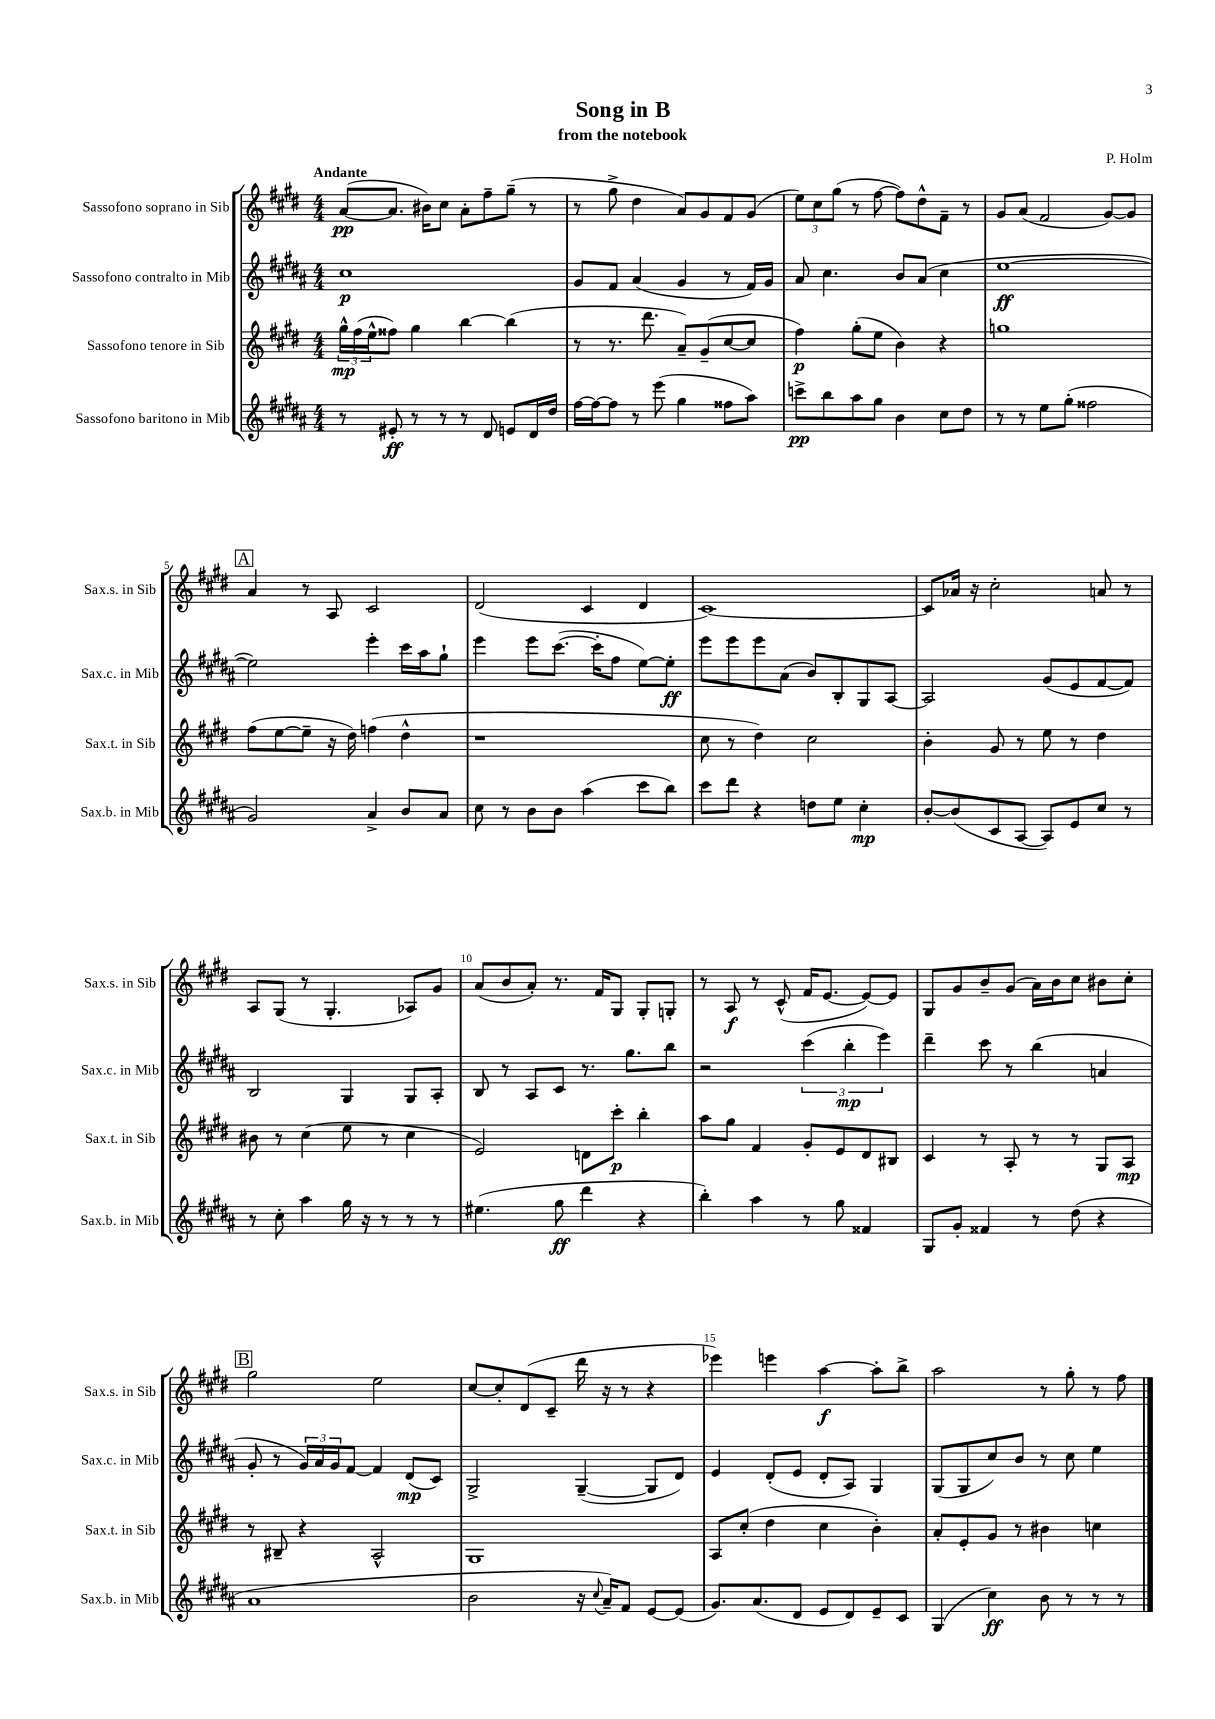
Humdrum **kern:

**kern	**dynam	**kern	**dynam	**kern	**dynam	**kern	**dynam
*part4	*part4	*part3	*part3	*part2	*part2	*part1	*part1
*staff4	*staff4	*staff3	*staff3	*staff2	*staff2	*staff1	*staff1
*I"Sassofono baritono in Mib	*	*I"Sassofono tenore in Sib	*	*I"Sassofono contralto in Mib	*	*I"Sassofono soprano in Sib	*
*I'Sax.b. in Mib	*	*I'Sax.t. in Sib	*	*I'Sax.c. in Mib	*	*I'Sax.s. in Sib	*
*clefG2	*	*clefG2	*	*clefG2	*	*clefG2	*
*k[f#c#g#d#a#]	*	*k[f#c#g#d#]	*	*k[f#c#g#d#a#]	*	*k[f#c#g#d#]	*
*M4/4	*	*M4/4	*	*M4/4	*	*M4/4	*
=1	=1	=1	=1	=1	=1	=1	=1
!	!	!	!	!	!	!LO:TX:a:B:t=Andante	!
8r	.	24gg#^^\LL	mp	1cc#	p	([8a/L	pp
.	.	(24ff#\	.	.	.	.	.
.	.	24ee^^\J	.	.	.	.	.
8e#X'/	ff	8ff##X\J)	.	.	.	8.a/J]	.
8r	.	4gg#\	.	.	.	.	.
.	.	.	.	.	.	16b#X\KL)	.
8r	.	.	.	.	.	8cc#\J	.
8r	.	[4bb\	.	.	.	8a'\L	.
8d#/	.	.	.	.	.	8ff#~\	.
8en/L	.	(4bb\]	.	.	.	(8gg#~\J	.
16d#/L	.	.	.	.	.	8r	.
16dd#/JJ	.	.	.	.	.	.	.
=2	=2	=2	=2	=2	=2	=2	=2
[16ff#\LL	.	8r	.	8g#/L	.	8r	.
16ff#\J_	.	.	.	.	.	.	.
8ff#\J]	.	8.r	.	8f#/J	.	8gg#^\	.
8r	.	.	.	(4a#/	.	4dd#\	.
.	.	8.ddd#\	.	.	.	.	.
(8eee\	.	.	.	.	.	.	.
4gg#\	.	8a~/L)	.	4g#/	.	8a/L)	.
.	.	(8g#~/	.	.	.	8g#/	.
8ff##X\L	.	[8cc#/	.	8r	.	8f#/	.
8aa#\J)	.	8cc#/J]	.	16f#/LL)	.	(8g#/J	.
.	.	.	.	16g#/JJ	.	.	.
=3	=3	=3	=3	=3	=3	=3	=3
8cccn^\L	pp	4ff#\)	p	8a#/	.	12ee\L)	.
.	.	.	.	.	.	12cc#\	.
8bb\	.	.	.	4.cc#\	.	.	.
.	.	.	.	.	.	(12gg#\J	.
8aa#\	.	(8gg#'\L	.	.	.	8r	.
8gg#\J	.	8ee\J	.	.	.	[8ff#\	.
4b\	.	4b\)	.	8b/L	.	8ff#\L])	.
.	.	.	.	(8a#/J	.	8dd#^^\	.
8cc#\L	.	4r	.	4cc#\	.	8f#~\J	.
8dd#\J	.	.	.	.	.	8r	.
=4	=4	=4	=4	=4	=4	=4	=4
8r	.	1ggn	.	[1ee	ff	8g#/L	.
8r	.	.	.	.	.	(8a/J	.
8ee\L	.	.	.	.	.	2f#/	.
(8gg#'\J	.	.	.	.	.	.	.
2ff##X\	.	.	.	.	.	.	.
.	.	.	.	.	.	[8g#/L)	.
.	.	.	.	.	.	8g#/J]	.
!!LO:LB:g=z
!!LO:REH:place=s1:t=A
=5	=5	=5	=5	=5	=5	=5	=5
2g#/)	.	(8ff#\L	.	2ee\])	.	4a/	.
.	.	[8ee\	.	.	.	.	.
.	.	8ee~\J]	.	.	.	8r	.
.	.	16r	.	.	.	8A/	.
.	.	16dd#\)	.	.	.	.	.
4a#^/	.	(4ffn\	.	4eee'\	.	2c#/	.
8b/L	.	4dd#^^\	.	16ccc#\LL	.	.	.
.	.	.	.	16aa#\J	.	.	.
8a#/J	.	.	.	8gg#`\J	.	.	.
=6	=6	=6	=6	=6	=6	=6	=6
8cc#\	.	1r	.	4eee\	.	(2d#/	.
8r	.	.	.	.	.	.	.
8b\L	.	.	.	8eee\L	.	.	.
8b\J	.	.	.	([8.ccc#\J	.	.	.
(4aa#\	.	.	.	.	.	4c#/	.
.	.	.	.	16ccc#'\KL]	.	.	.
.	.	.	.	8ff#\J	.	.	.
8ccc#\L	.	.	.	[8ee\L)	.	4d#/	.
8bb\J)	.	.	.	8ee'\J]	ff	.	.
=7	=7	=7	=7	=7	=7	=7	=7
8ccc#\L	.	8cc#\	.	8eee\L	.	[1c#)	.
8ddd#\J	.	8r	.	8eee\	.	.	.
4r	.	4dd#\)	.	8eee\	.	.	.
.	.	.	.	(8a#\J	.	.	.
8ddn\L	.	2cc#\	.	8b/L)	.	.	.
8ee\J	.	.	.	8B'/	.	.	.
4cc#'\	mp	.	.	8G#/	.	.	.
.	.	.	.	[8A#/J	.	.	.
=8	=8	=8	=8	=8	=8	=8	=8
[8b'/L	.	4b'\	.	2A#/]	.	8c#/L]	.
(8b/]	.	.	.	.	.	16a-X/Jk	.
.	.	.	.	.	.	16r	.
8c#/	.	8g#/	.	.	.	2cc#'\	.
[8A#/J	.	8r	.	.	.	.	.
8A#/L])	.	8ee\	.	(8g#/L	.	.	.
8e/	.	8r	.	8e/	.	.	.
8cc#/J	.	4dd#\	.	[8f#/	.	8an/	.
8r	.	.	.	8f#/J])	.	8r	.
!!LO:LB:g=z
=9	=9	=9	=9	=9	=9	=9	=9
8r	.	8b#X\	.	2B/	.	8A/L	.
8cc#'\	.	8r	.	.	.	(8G#/J	.
4aa#\	.	(4cc#\	.	.	.	8r	.
.	.	.	.	.	.	4.G#'/	.
16gg#\	.	8ee\	.	4G#/	.	.	.
16r	.	.	.	.	.	.	.
8r	.	8r	.	.	.	.	.
8r	.	4cc#\	.	8G#/L	.	8A-X/L)	.
8r	.	.	.	8A#'/J	.	8g#/J	.
=10	=10	=10	=10	=10	=10	=10	=10
(4.ee#X\	.	2e/)	.	8B/	.	(8a/L	.
.	.	.	.	8r	.	8b/	.
.	.	.	.	8A#/L	.	8a'/J)	.
8gg#\	ff	.	.	8c#/J	.	8.r	.
4ddd#\	.	8dn\L	.	8.r	.	.	.
.	.	.	.	.	.	16f#/KL	.
.	.	8ccc#'\J	p	.	.	8G#/J	.
.	.	.	.	8.gg#\L	.	.	.
4r	.	4bb'\	.	.	.	8G#'/L	.
.	.	.	.	8bb\J	.	8Gn'/J	.
=11	=11	=11	=11	=11	=11	=11	=11
4bb'\)	.	8aa\L	.	2r	.	8r	.
.	.	8gg#\J	.	.	.	8A/	f
4aa#\	.	4f#/	.	.	.	8r	.
.	.	.	.	.	.	(8c#^^/	.
8r	.	8g#'/L	.	(6ccc#\	.	16f#/KL	.
.	.	.	.	.	.	[8.e/J	.
8gg#\	.	8e/	.	.	.	.	.
.	.	.	.	6bb'\	mp	.	.
4f##X/	.	8d#/	.	.	.	8e/L_)	.
.	.	.	.	6eee\)	.	.	.
.	.	8B#X/J	.	.	.	8e/J]	.
=12	=12	=12	=12	=12	=12	=12	=12
8G#/L	.	4c#/	.	4ddd#~\	.	8G#/L	.
8g#'/J	.	.	.	.	.	8g#/	.
4f##X/	.	8r	.	8ccc#\	.	8b~/	.
.	.	8A'/	.	8r	.	(8g#/J	.
8r	.	8r	.	(4bb\	.	16a\LL)	.
.	.	.	.	.	.	16b\J	.
(8dd#\	.	8r	.	.	.	8cc#\J	.
4r	.	8G#/L	.	4an/	.	8b#X\L	.
.	.	8A/J	mp	.	.	8cc#'\J	.
!!LO:LB:g=z
!!LO:REH:place=s1:t=B
=13	=13	=13	=13	=13	=13	=13	=13
1a#	.	8r	.	8g#'/	.	2gg#\	.
.	.	8B#X~/	.	8r	.	.	.
.	.	4r	.	24g#/LL)	.	.	.
.	.	.	.	24a#/	.	.	.
.	.	.	.	24g#/J	.	.	.
.	.	.	.	[8f#/J	.	.	.
.	.	2A^^/	.	4f#/]	.	2ee\	.
.	.	.	.	(8d#/L	mp	.	.
.	.	.	.	8c#/J)	.	.	.
=14	=14	=14	=14	=14	=14	=14	=14
2b\	.	1G#	.	2G#^/	.	[8cc#/L	.
.	.	.	.	.	.	8cc#'/]	.
.	.	.	.	.	.	(8d#/	.
.	.	.	.	.	.	8c#~/J	.
16r	.	.	.	([4G#~/	.	16ddd#\	.
8qqcc#/	.	.	.	.	.	.	.
16a#~/KL)	.	.	.	.	.	16r	.
8f#/J	.	.	.	.	.	8r	.
[8e/L	.	.	.	8G#/L]	.	4r	.
(8e/J]	.	.	.	8d#/J)	.	.	.
=15	=15	=15	=15	=15	=15	=15	=15
8.g#/L)	.	8A/L	.	4e/	.	4eee-X\)	.
.	.	(8cc#'/J	.	.	.	.	.
(8.a#/	.	.	.	.	.	.	.
.	.	4dd#\	.	(8d#'/L	.	4eeen\	.
8d#/J	.	.	.	8e/J	.	.	.
8e/L	.	4cc#\	.	8d#'/L	.	[4aa\	f
8d#/)	.	.	.	8A#/J)	.	.	.
8e~/	.	4b'\)	.	4G#/	.	8aa'\L]	.
8c#/J	.	.	.	.	.	8bb^\J	.
=16	=16	=16	=16	=16	=16	=16	=16
(4G#/	.	8a'/L	.	(8G#/L	.	2aa\	.
.	.	8e'/	.	8G#/	.	.	.
4cc#\)	ff	8g#/J	.	8cc#/)	.	.	.
.	.	8r	.	8b/J	.	.	.
8b\	.	4b#X\	.	8r	.	8r	.
8r	.	.	.	8cc#\	.	8gg#'\	.
8r	.	4ccn\	.	4ee\	.	8r	.
8r	.	.	.	.	.	8ff#\	.
==	==	==	==	==	==	==	==
*-	*-	*-	*-	*-	*-	*-	*-
